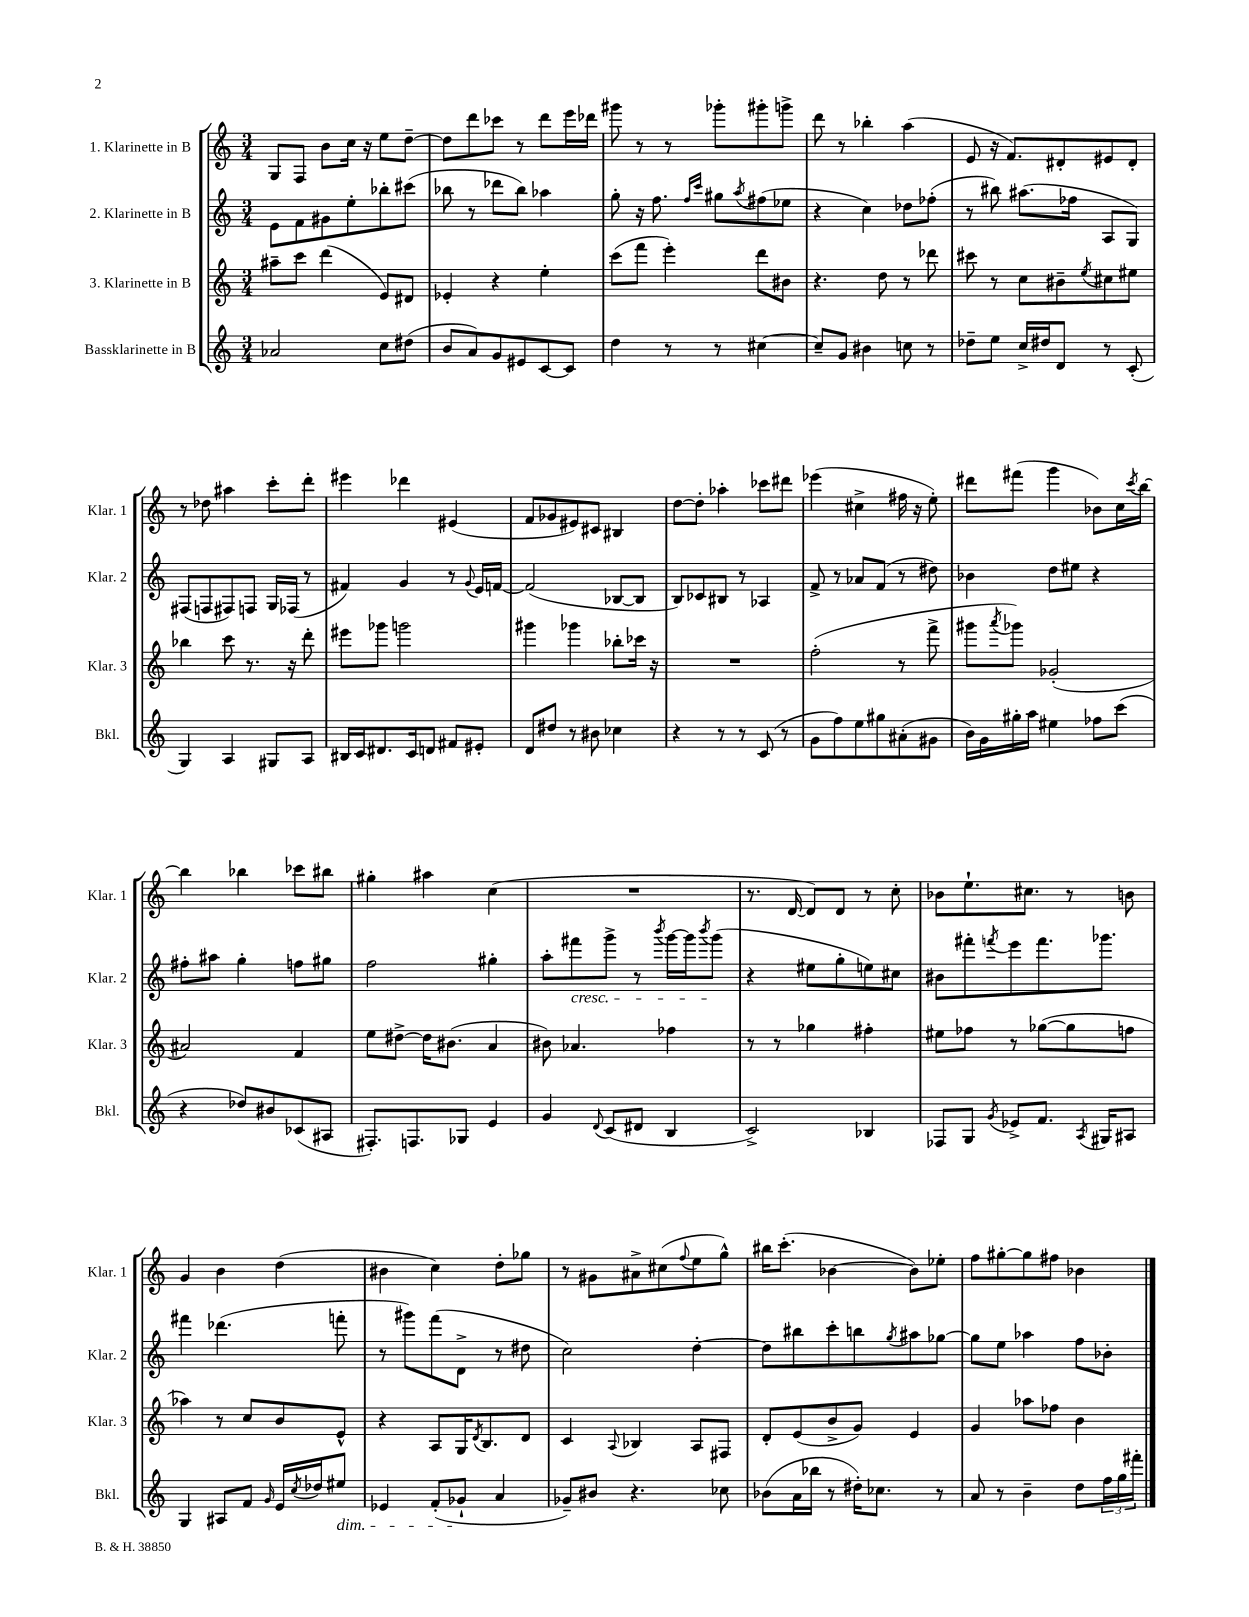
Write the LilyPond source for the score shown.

<<
\new StaffGroup <<
\new Staff = "s0" \with { instrumentName = "1. Klarinette in B" shortInstrumentName = "Klar. 1" } {
    \clef treble \key c \major \numericTimeSignature \time 3/4
    g8 f8 b'8 c''16 r16 e''8 d''8~-- |
    d''8 d'''8 ces'''8 r8 d'''8 e'''16 des'''16 |
    gis'''8 r8 r8 ges'''8-. gis'''8-. g'''8-> |
    d'''8 r8 bes''4-. a''4( |
    e'8 r16 f'8.) dis'8-. eis'8 dis'8-. |
    r8 des''8 ais''4 c'''8-. d'''8-. |
    eis'''4 des'''4 eis'4( |
    f'8 ges'8 eis'8) cis'8 bis4 |
    d''8~ d''8-. aes''4-. ces'''8 dis'''8 |
    ees'''4( cis''4-> fis''16 r16 e''8-.) |
    dis'''8 fis'''8( g'''4 bes'8) c''16 \acciaccatura { c'''8 } b''16~ |
    b''4 bes''4 ces'''8 bis''8 |
    gis''4-. ais''4 c''4( |
    R2. |
    r8. d'16~ d'8) d'8 r8 c''8-. |
    bes'8 e''8.-! cis''8. r8 b'8 |
    g'4 b'4 d''4( |
    bis'4 c''4) d''8-. ges''8 |
    r8 gis'8 ais'8-> cis''8( \appoggiatura { f''8 } e''8 g''8-^) |
    bis''16 c'''8.-.( bes'4~ bes'8) ees''8-. |
    f''8 gis''8~-. gis''8 fis''8 bes'4 \bar "|." |
}
\new Staff = "s1" \with { instrumentName = "2. Klarinette in B" shortInstrumentName = "Klar. 2" } {
    \clef treble \key c \major \numericTimeSignature \time 3/4
    e'8 f'8 gis'8 e''8-. bes''8-. cis'''8( |
    bes''8 r8 des'''8 bes''8) aes''4 |
    g''8-. r16 f''8. \grace { f''16 c'''16 } gis''8 \acciaccatura { a''8 } fis''8( ees''8 |
    r4 c''4) des''8 fes''8-.( |
    r8 bis''8) ais''8.( fes''16 a8 g8) |
    fis8( f8 fis8) f8 g16 fes16( r8 |
    fis'4) g'4 r8 \appoggiatura { g'8 } e'16 f'16~ |
    f'2( bes8~ bes8 |
    b8) ces'8 bis8 r8 aes4 |
    f'8-> r8 aes'8 f'8( r8 dis''8) |
    bes'4 d''8 eis''8 r4 |
    fis''8-. ais''8 g''4-. f''8 gis''8 |
    f''2 gis''4-. |
    a''8-. fis'''8\cresc g'''8-> r8 \acciaccatura { b'''8 } g'''16~ g'''16 \acciaccatura { b'''8 } g'''8\!( |
    r4 eis''8 g''8-. e''8) cis''8 |
    bis'8 fis'''8-. \acciaccatura { f'''8 } e'''8 f'''8. ges'''8. |
    fis'''4 des'''4.( f'''8-. |
    r8 gis'''8) f'''8( d'8-> r8 dis''8 |
    c''2) d''4~-. |
    d''8 bis''8 c'''8-. b''8 \acciaccatura { g''8 } ais''8 ges''8~ |
    ges''8 e''8 aes''4 f''8 bes'8-. \bar "|." |
}
\new Staff = "s2" \with { instrumentName = "3. Klarinette in B" shortInstrumentName = "Klar. 3" } {
    \clef treble \key c \major \numericTimeSignature \time 3/4
    ais''8-- c'''8 d'''4( e'8) dis'8 |
    ees'4-. r4 e''4-. |
    c'''8( f'''8 e'''4-.) d'''8 bis'8 |
    r4. d''8 r8 des'''8 |
    cis'''8 r8 c''8 bis'8-- \acciaccatura { e''8 } cis''8 eis''8 |
    bes''4 c'''8 r8. r16 d'''8-. |
    eis'''8 ges'''8 g'''2 |
    gis'''4 ges'''4 bes''8-. ces'''16 r16 |
    R2. |
    f''2-.( r8 f'''8-> |
    gis'''8 \acciaccatura { a'''8 } ges'''8) ges'2-.( |
    ais'2) f'4 |
    e''8 dis''8~-> dis''16 bis'8.( a'4 |
    bis'8) aes'4. fes''4 |
    r8 r8 ges''4 fis''4-. |
    eis''8 fes''8 r8 ges''8~( ges''8 f''8 |
    aes''4) r8 c''8 b'8 e'8-^ |
    r4 a8 g16 \acciaccatura { d'8 } b8. d'8 |
    c'4 \appoggiatura { a8 } bes4 a8 fis8 |
    d'8-. e'8( b'8-> g'8) e'4 |
    g'4 aes''8 fes''8 b'4 \bar "|." |
}
\new Staff = "s3" \with { instrumentName = "Bassklarinette in B" shortInstrumentName = "Bkl." } {
    \clef treble \key c \major \numericTimeSignature \time 3/4
    aes'2 c''8 dis''8( |
    b'8 a'8) g'8 eis'8 c'8~ c'8 |
    d''4 r8 r8 cis''4~ |
    cis''8-- g'8 bis'4 c''8 r8 |
    des''8-- e''8 c''16-> dis''16 d'8 r8 c'8-.( |
    g4) a4 gis8 a8 |
    bis16 c'16 dis'8. c'16 d'8 fis'8 eis'8-. |
    d'8 dis''8 r8 bis'8 ces''4 |
    r4 r8 r8 c'8( r8 |
    g'8 f''8) e''8 gis''8 ais'8-.( gis'8 |
    b'16) g'16 gis''16-. a''16 eis''4 fes''8 c'''8( |
    r4 des''8) bis'8 ces'8( ais8 |
    fis8.-.) f8. ges8 e'4 |
    g'4 \appoggiatura { d'8 } c'8( dis'8 b4 |
    c'2->) bes4 |
    fes8 g8 \acciaccatura { g'8 } ees'8-> f'8. \acciaccatura { a8 } gis16 ais8 |
    g4 ais8 f'8 \grace { g'16 } e'16 \acciaccatura { c''8 } des''16 eis''8\dim |
    ees'4 f'8-.( ges'8-!\! a'4 |
    ges'8--) bis'8 r4. ces''8 |
    bes'8( a'16 bes''16 r8 dis''16-.) ces''8. r8 |
    a'8 r8 b'4-- d''8 \tuplet 3/2 { f''16 g''16 fis'''16-. } \bar "|." |
}
>>
>>
\layout { \context { \Score \remove "Bar_number_engraver" } }
